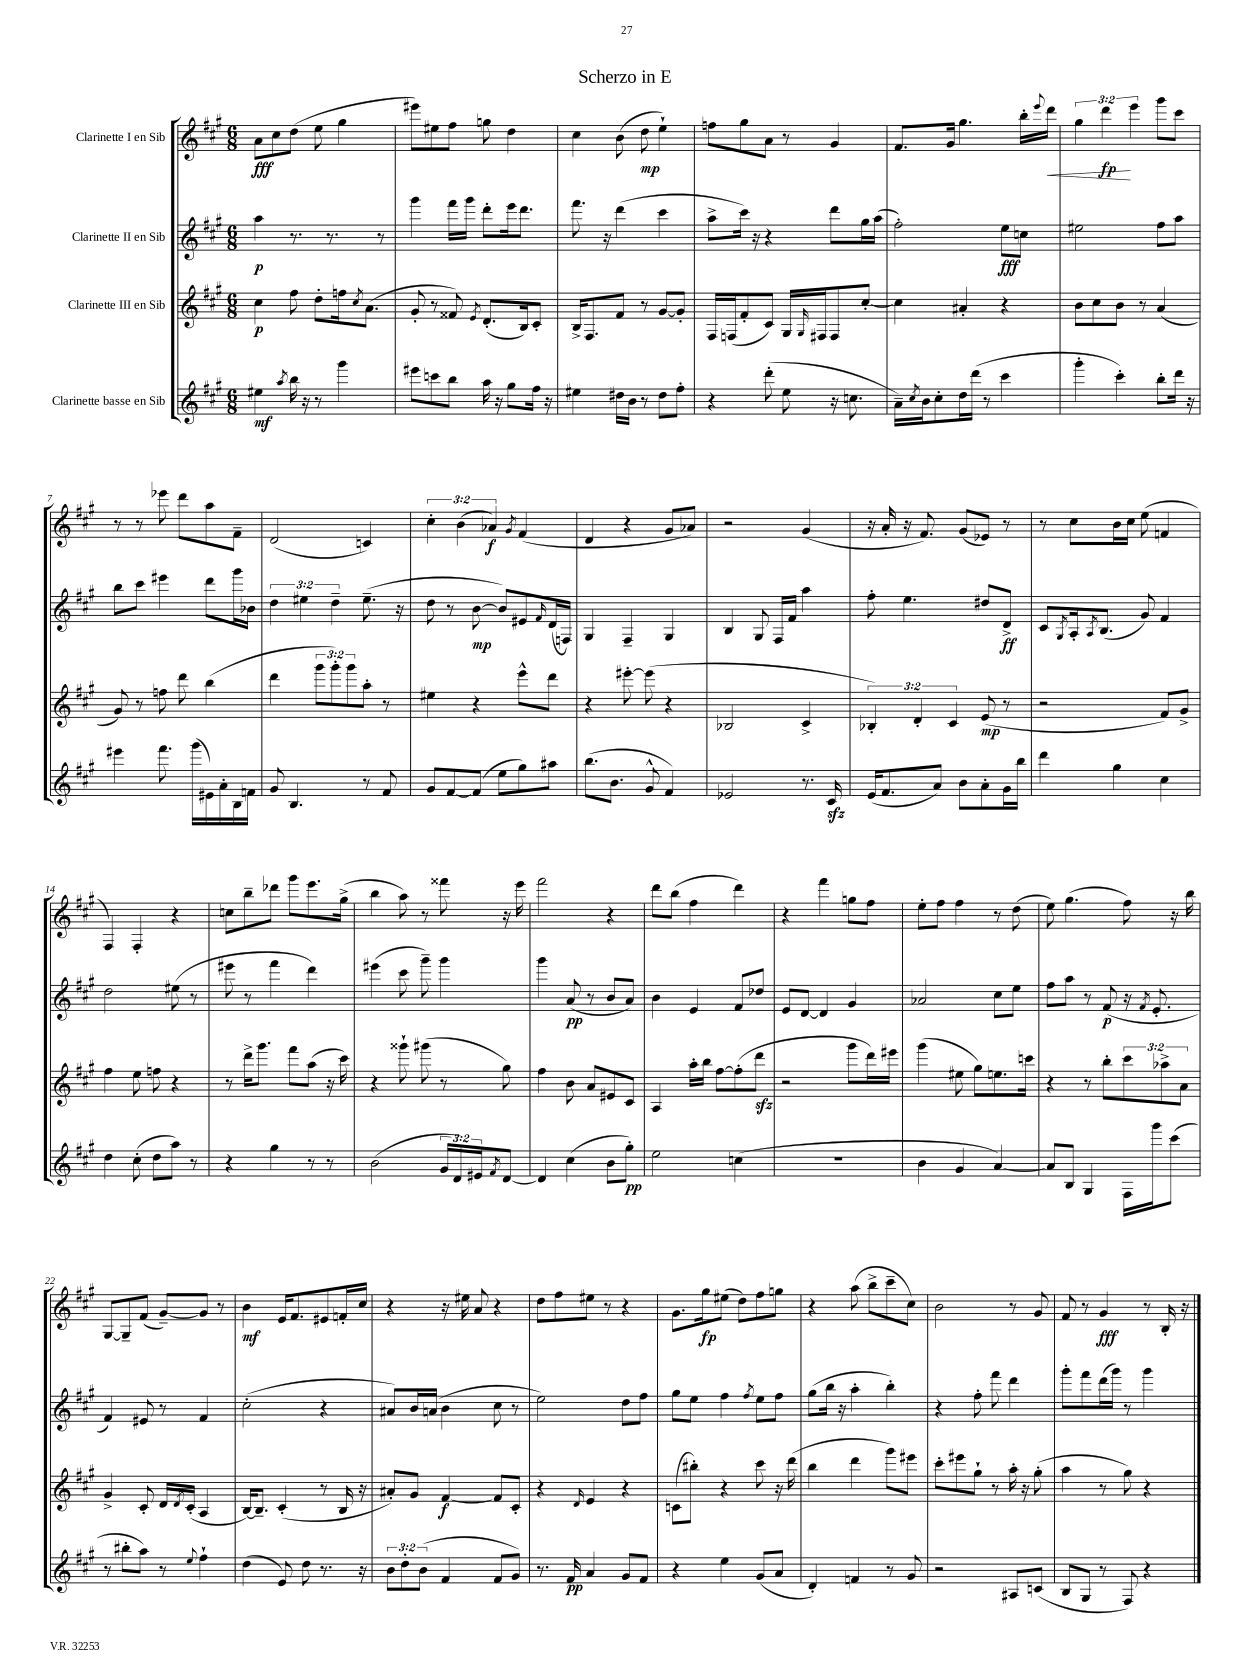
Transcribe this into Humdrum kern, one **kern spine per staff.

**kern	**kern	**kern	**kern
*staff4	*staff3	*staff2	*staff1
*clefG2	*clefG2	*clefG2	*clefG2
*k[f#c#g#]	*k[f#c#g#]	*k[f#c#g#]	*k[f#c#g#]
*M6/8	*M6/8	*M6/8	*M6/8
4ee#	4cc#	4aa	8a
.	.	.	8cc#
8qaa	.	.	.
16bb	8ff#	8.r	(8dd
16r	.	.	.
8r	8dd'	.	8ee
.	.	8.r	.
4ggg#	16ff	.	4gg#
.	8qcc#	.	.
.	(8.a	.	.
.	.	8r	.
=	=	=	=
8eee#	8g#'	4ggg#	8eee#)
8ccc	8r	.	8ee#
8bb	8f##)	16fff#	8ff#
.	.	16ggg#	.
.	8qe	.	.
16aa	(8.d'	8ddd'	8gg
16r	.	.	.
8gg#	.	16eee	4dd
.	16B)	8.ddd	.
16ff#	8c#'	.	.
16r	.	.	.
=	=	=	=
4ee#	16B^	8.fff#	4cc#
.	8.F#	.	.
.	.	16r	.
16dd#	8f#	(4ddd	(8b
16b	.	.	.
8r	8r	.	8dd
8dd#	[8g#	4ccc#	4ee`)
8ff#'	8g#']	.	.
=	=	=	=
4r	16F#	8aa^	8ff
.	(16F	.	.
.	8f#'	16ccc#)	8gg#
.	.	16r	.
(8ddd'	8c#)	4r	8a
8ee	16G#	.	8r
.	16qqG#	.	.
.	16F#	.	.
16r	8F#	8ddd	4g#
8.cc	.	.	.
.	[8cc#'	16gg#	.
.	.	(16aa	.
=	=	=	=
16a~)	4cc#]	2ff#')	8.f#
8qcc#	.	.	.
16b	.	.	.
8cc#'	.	.	.
.	.	.	16g#
16dd	4a#'	.	4.gg#
(16ddd	.	.	.
8r	.	.	.
4ccc#	4r	8ee	.
.	.	8cc	16bb'
.	.	.	8qqeee
.	.	.	16ddd
=	=	=	=
4ggg#'	8b	2ee#	6gg#
.	8cc#	.	.
.	.	.	6ddd
4ccc#')	8b	.	.
.	.	.	6eee
.	8r	.	.
8bb'	(4a	8ff#	8ggg#
16ddd	.	8aa	8ccc#
16r	.	.	.
=	=	=	=
4eee#	8g#)	8bb	8r
.	8r	8ccc#	8r
8.fff#	8ff	4eee#	8eee-
.	8ddd	.	8ddd
(16ggg#	.	.	.
16e#)	(4bb	8ddd	8aa
16a'	.	.	.
16B	.	16ggg#	8f#~
16f	.	16b-	.
=	=	=	=
8g#	4ddd	6dd	(2d
4.B	.	.	.
.	.	6ee#	.
.	12ggg#	.	.
.	12ggg#')	6dd~	.
.	12ggg#	.	.
8r	8aa'	(8.ee#~	4c)
8f#	8r	.	.
.	.	16r	.
=	=	=	=
8g#	4ee#	8dd	6cc#'
[8f#	.	8r	.
.	.	.	(6b
(8f#]	4r	[8b	.
.	.	.	6a-)
8ee	.	8b])	.
.	.	.	8qg#
8gg#)	8eee^^	8e#	(4f#
.	.	16qqf#	.
8aa#	8ddd	(16d	.
.	.	16F)	.
=	=	=	=
(8.bb	4r	4G#	4d
8.b	.	.	.
.	[8eee#'	4F#~	4r
8g#^^	(8eee#]	.	.
4f#)	4r	4G#	8g#
.	.	.	8a-)
=	=	=	=
2e-	2B-	4B	2r
.	.	8G#	.
.	.	16F#	.
.	.	16f#	.
8.r	4c#^	4aa	(4g#
16c#	.	.	.
=	=	=	=
(16e	6B-')	8ff#'	16r
8.f#	.	.	16a'
.	.	4.ee	16r
.	6d'	.	.
.	.	.	8.f#)
8a)	.	.	.
.	6c#	.	.
8b	.	.	(8g#
8a'	(8e	8dd#	8e-)
16g#	8r	8d^	8r
16bb	.	.	.
=	=	=	=
4ddd	2r	8c#	8r
.	.	8qG#	.
.	.	16A'	8cc#
.	.	8qA	.
.	.	(8.B	.
4gg#	.	.	16b
.	.	.	16cc#
.	.	8g#)	(8ee
4cc#	8f#)	4f#	4f
.	8g#^	.	.
=	=	=	=
4dd	4ff#	2dd	4F#)
(8cc#'	8ee	.	4F#'
8dd	8ff	.	.
8aa)	4r	(8ee#	4r
8r	.	8r	.
=	=	=	=
4r	8r	8eee#	8cc
.	16ddd^	8r	8bb~
.	8.ggg#	.	.
4gg#	.	4fff#	8ddd-
.	8fff#	.	8ggg#
8r	(8aa	4ddd)	8.eee
8r	16r	.	.
.	16ccc#)	.	(16gg#^
=	=	=	=
(2b	4r	(4eee#	4bb
.	8ggg##`	8ccc#	8aa)
.	(8ggg#	8ggg#~)	8r
24g#	8r	4ggg#	8fff##
24d)	.	.	.
24e#	.	.	.
8qf#	.	.	.
[8d	8gg#)	.	16r
.	.	.	16eee
=	=	=	=
4d]	4ff#	4ggg#	2fff#
(4cc#	8b	(8a	.
.	8a	8r	.
8b	8e#	8b	4r
8gg#')	8c#	8a)	.
=	=	=	=
2ee	4A	4b	8ddd
.	.	.	(8bb
.	16aa'	4e	4ff#
.	16bb	.	.
.	[8ff#	.	.
(4cc	(8ff#']	8f#	4ddd)
.	8ddd	8dd-	.
=	=	=	=
2.r	2r	8e	4r
.	.	[8d	.
.	.	4d]	4fff#
.	8ggg#	4g#	8gg
.	16ddd)	.	8ff#
.	16eee#	.	.
=	=	=	=
4b	(4ggg#	2a-	8ee'
.	.	.	8ff#
4g#	8ee#	.	4ff#
.	8gg#)	.	.
[4a)	8.ee	8cc#	8r
.	.	8ee	(8dd
.	16ccc	.	.
=	=	=	=
8a]	4r	8ff#	8ee)
8B	.	8aa	(4.gg#
4G#	8r	8r	.
.	8bb'	(8f#	.
16F#	12ccc#	16r	8ff#)
.	.	8qf#	.
16ggg#	.	8.e'	.
.	12aa-^	.	.
(8ccc#	.	.	16r
.	12a	.	.
.	.	.	16bb
=	=	=	=
8r	4g#^	4f#)	[8G#
8bb#'	.	.	8G#~]
8aa)	8c#'	8e#	(8f#
8r	16d	8r	[8g#~)
.	8qd	.	.
.	(16c#'	.	.
8qqee	.	.	.
4ff#`	4A	4f#	8g#]
.	.	.	8r
=	=	=	=
(4dd	[16B)	(2cc#'	4b
.	8.B~]	.	.
8e)	(4c#'	.	16e
.	.	.	8.f#
8dd	.	.	.
8.r	8r	4r	8e#
.	16B	.	16f'
16r	16r	.	16cc#
=	=	=	=
12b	8a#')	8a#)	4r
12dd'	.	.	.
.	8g#	16b	.
(12b	.	.	.
.	.	(16a	.
4f#	[4f#	4b	16r
.	.	.	16ee#
.	.	.	8a
8f#	8f#]	8cc#	4r
8g#)	8c#'	8r	.
=	=	=	=
8.r	4r	2ee)	8dd
.	.	.	8ff#
16f#	.	.	.
.	16qqd	.	.
4a	4e	.	8ee#
.	.	.	8r
8g#	4r	8dd	4r
8f#	.	8ff#	.
=	=	=	=
4r	(8c	8gg#	8.g#
.	8bb#')	8ee	.
.	.	.	16gg#
4ee	4r	4ff#	(8ee#
.	.	.	8dd)
.	.	8qff#	.
(8g#	8ccc#	8ee	8ff#
8a	16r	8ff#	8gg
.	(16ddd	.	.
=	=	=	=
4d')	4bb	(8gg#	4r
.	.	16bb	.
.	.	16r	.
4f	4ddd	4aa'	(8aa
.	.	.	8bb^
8r	8ggg#)	4bb')	8ccc#~
8g#	8eee#	.	8cc#)
=	=	=	=
2r	8ccc#'	4r	2b
.	8eee#	.	.
.	8gg#`	8ff#'	.
.	8r	8fff#	.
8A#	16aa'	4ddd	8r
.	16r	.	.
(8c	(8gg#'	.	8g#
=	=	=	=
8B	4aa	8ggg#'	8f#
8G#	.	8fff#	8r
8r	8r	(16ddd	4g#
.	.	16ggg#)	.
8F#)	8gg#)	8r	.
4r	4r	4ggg#	8r
.	.	.	16B'
.	.	.	16r
==	==	==	==
*-	*-	*-	*-
